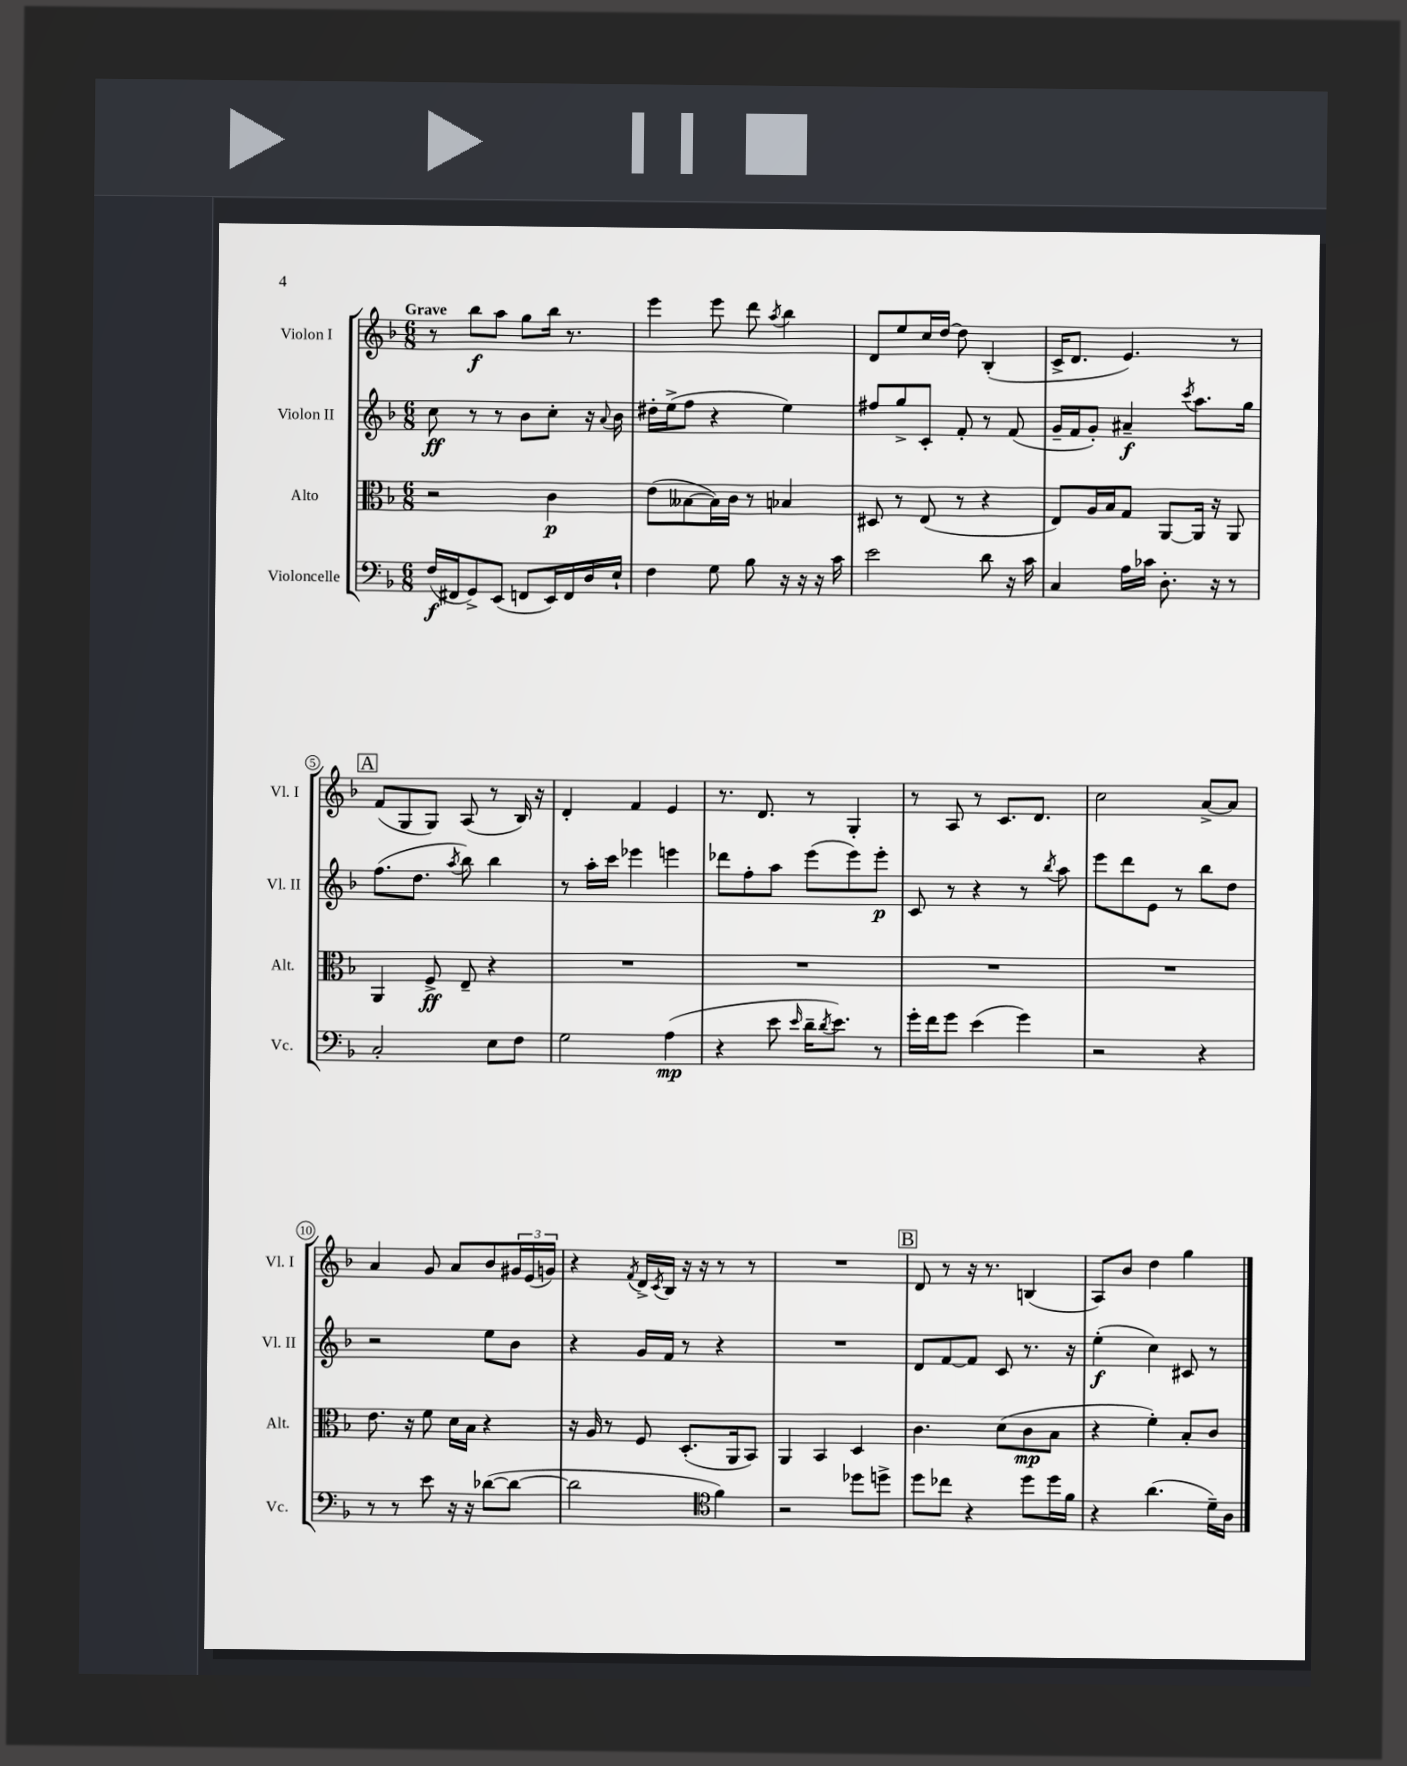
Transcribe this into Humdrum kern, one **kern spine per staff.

**kern	**kern	**kern	**kern
*staff4	*staff3	*staff2	*staff1
*clefF4	*clefC3	*clefG2	*clefG2
*k[b-]	*k[b-]	*k[b-]	*k[b-]
*M6/8	*M6/8	*M6/8	*M6/8
(16F	2r	8cc	8r
16FF#	.	.	.
8GG^)	.	8r	8bb-
(8EE	.	8r	8aa
8FF	.	8b-	8gg
16EE)	4c	8cc'	16bb-
16FF	.	.	8.r
16D	.	16r	.
.	.	8qqa	.
16E`	.	16b-	.
=	=	=	=
4F	(8e	16dd#'	4eee
.	.	(16ee^	.
.	[8B--	8ff	.
8G	16B--])	4r	8eee
.	16c	.	.
8B-	8r	.	8ddd
.	.	.	8qaa
16r	4B-	4ee)	4bb-
16r	.	.	.
16r	.	.	.
16c	.	.	.
=	=	=	=
2e	8D#	8ff#	8d
.	8r	8gg^	8ee
.	(8E	8c'	16cc
.	.	.	[16dd
.	8r	8f'	8dd]
8d	4r	8r	(4B-'
16r	.	(8f	.
16c	.	.	.
=	=	=	=
4C	8E)	16g~	16c^
.	.	16f	8.d
.	16A	8g')	.
.	16B-	.	.
16A	8G	4a#~	4.e)
16c-	.	.	.
8.D'	[8AA	.	.
.	.	8qccc	.
.	16AA]	8.aa	.
16r	16r	.	.
8r	8AA	.	8r
.	.	16gg	.
=	=	=	=
2C'	4AA	(8.ff	(8f
.	.	.	8G
.	.	8.dd	.
.	8F^	.	8G)
.	.	8qaa	.
.	8E~	8bb-)	(8A
8E	4r	4bb-	8r
8F	.	.	16B-)
.	.	.	16r
=	=	=	=
2G	2.r	8r	4d'
.	.	16aa'	.
.	.	16ccc	.
.	.	4eee-	4f
(4A	.	4eee	4e
=	=	=	=
4r	2.r	8ddd-	8.r
.	.	8ff'	.
.	.	.	8.d
8e	.	8aa	.
16qqe	.	.	.
16d~	.	(8eee	8r
8qd	.	.	.
8.e)	.	.	.
.	.	8eee)	4G'
8r	.	8eee'	.
=	=	=	=
16g'	2.r	8c	8r
16f	.	.	.
8g	.	8r	8A
(4e	.	4r	8r
.	.	.	8.c
4g)	.	8r	.
.	.	.	8.d
.	.	8qbb-	.
.	.	8aa	.
=	=	=	=
2r	2.r	8eee	2cc
.	.	8ddd	.
.	.	8e	.
.	.	8r	.
4r	.	8bb-	[8a^
.	.	8dd	8a]
=	=	=	=
8r	8.e	2r	4a
8r	.	.	.
.	16r	.	.
8e	8f	.	8g
16r	16d	.	8a
16r	16B-	.	.
([8d-	4r	8ee	8b-
8d-_	.	8b-	24g#
.	.	.	(24e
.	.	.	24g)
=	=	=	=
2d-]	16r	4r	4r
.	16A	.	.
.	8r	.	.
.	.	.	8qf
.	8F	16g	16d^
.	.	.	8qc
.	.	16f	16B-
.	(8.D'	8r	16r
.	.	.	16r
*clefC4	*	*	*
4f)	.	4r	8r
.	16AA	.	.
.	8BB-)	.	8r
=	=	=	=
2r	4AA	2.r	2.r
.	4BB-	.	.
8dd-	4D	.	.
8dd^	.	.	.
=	=	=	=
8dd	4.c	8d	8d
8cc-	.	[8f	8r
4r	.	8f]	16r
.	.	.	8.r
.	(8d	8c	.
8dd	8c	8.r	(4B
16dd	8B-	.	.
16f	.	16r	.
=	=	=	=
4r	4r	(4ee'	8A)
.	.	.	8b-
(4.a	4f')	4cc)	4dd
.	8B-'	8c#	4gg
16d~)	8c	8r	.
16A	.	.	.
==	==	==	==
*-	*-	*-	*-
